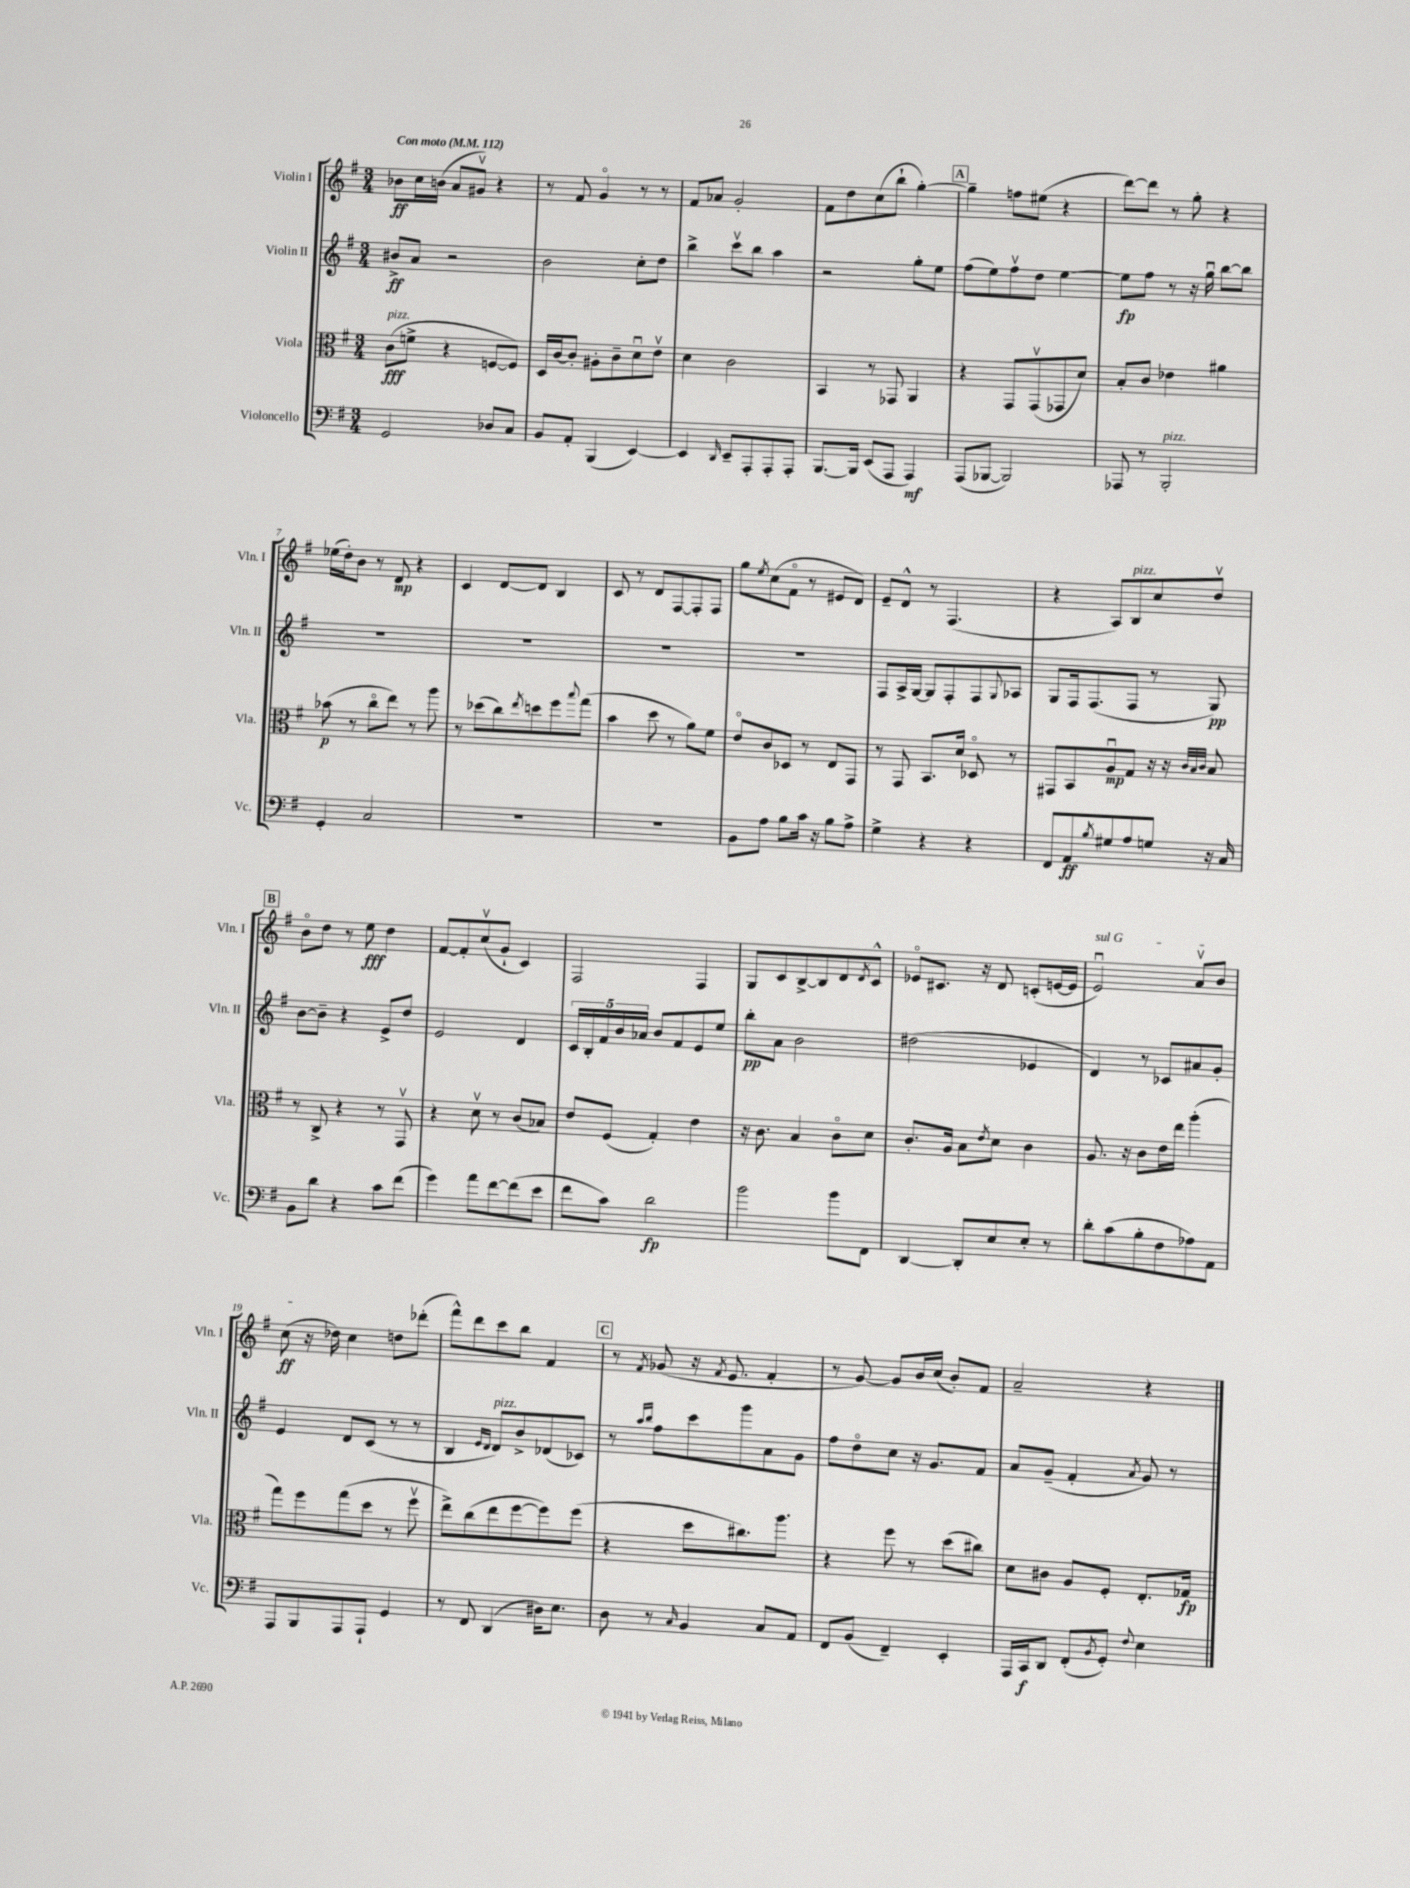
<<
\new StaffGroup <<
\new Staff = "s0" \with { instrumentName = "Violin I" shortInstrumentName = "Vln. I" } {
    \clef treble \key g \major \numericTimeSignature \time 3/4 \tempo "Con moto" 4 = 112
    bes'8\ff c''16 b'16( a'8 gis'8\upbow) r4 |
    r8 fis'8 g'4\flageolet r8 r8 |
    fis'8 aes'8 g'2-. |
    fis'8 d''8 c''8( b''8-! g''4~-.) |
    \mark \markup { \box "A" } g''4-- f''8 eis''8( r4 |
    d'''8~) d'''8 r8 g''8-. r4 |
    ees''16( d''16-.) b'8 r8 d'8\mp r4 |
    c'4 d'8~ d'8 b4 |
    c'8 r8 d'8 fis8~ fis8-. fis8 |
    g''8 \acciaccatura { e''8 } c''8( fis'8\flageolet r8 eis'8 d'8) |
    e'8-- d'8-^ r8 fis4.( |
    r4 a8) b8^\markup { \italic "pizz." } c''8 d''8\upbow |
    \mark \markup { \box "B" } b'8\flageolet d''8 r8 e''8\fff d''4 |
    fis'8~ fis'8-. c''8\upbow( g'8-! c'4) |
    fis2 fis4 |
    g8 c'8 b8~-> b8 d'8 \acciaccatura { d'8 } c'8-^ |
    ees'8\flageolet cis'8. r16 d'8 c'8-.( e'16~ e'16 |
    \once \override TextSpanner.bound-details.left.text = \markup { \italic "sul G" } e'2\downbow\startTextSpan) a'8\upbow b'8 |
    c''8\ff\stopTextSpan( r16 des''16) c''4 d''8 des'''8-.( |
    fis'''8-^) d'''8 c'''8 b''8 fis'4 |
    \mark \markup { \box "C" } r8 \acciaccatura { fis'8 } ges'8( r16 \acciaccatura { fis'8 } e'8. fis'4-. |
    r8 g'8~) g'8 b'16 c''16( b'8-.) fis'8 |
    a'2-- r4 \bar "|." |
}
\new Staff = "s1" \with { instrumentName = "Violin II" shortInstrumentName = "Vln. II" } {
    \clef treble \key g \major \numericTimeSignature \time 3/4
    bis'8->\ff a'8 r2 |
    b'2 c''8-. d''8 |
    b''4-> c'''8\upbow b''8 a''4 |
    r2 g''8-. e''8 |
    \mark \markup { \box "A" } fis''8( e''8) fis''8\upbow d''8 e''4~ |
    e''8\fp fis''8 r8 r16 g''16\downbow b''8~ b''8 |
    R2. |
    R2. |
    R2. |
    R2. |
    fis8 a16-> g16~ g8 fis8-. fis8 \appoggiatura { g8 } aes8 |
    g8 fis16 fis8.( fis8 r8 g8\pp) |
    \mark \markup { \box "B" } b'8~ b'8-- r4 e'8-> d''8 |
    e'2 d'4 |
    \tuplet 5/4 { c'16 b16-. fis'16 b'16 aes'16 } b'8 fis'8 e'8 e''8 |
    b''8-.\pp a'8 b'2 |
    dis''2( ees'4 |
    d'4) r8 ces'8 ais'8 g'8-. |
    e'4 d'8 c'8( r8 r8 |
    b4 \grace { e'16 d'16 } d'8^\markup { \italic "pizz." }) b'8-> des'8( ces'8) |
    \mark \markup { \box "C" } r8 \grace { a''16 b''16 } fis''8 c'''8 g'''8 a'8 g'8 |
    fis''8 d''8\flageolet c''8 r16 g'8. fis'8 |
    a'8 g'8--( fis'4-. \acciaccatura { a'8 } g'8) r8 \bar "|." |
}
\new Staff = "s2" \with { instrumentName = "Viola" shortInstrumentName = "Vla." } {
    \clef alto \key g \major \numericTimeSignature \time 3/4
    c'8\fff^\markup { \italic "pizz." }( f'8-> r4 f8~ f8) |
    d16 c'16~ c'8-. ais8-. c'8-- d'8\downbow e'8\upbow |
    d'4 c'2 |
    b,4 r8 ges,8 a,4 |
    \mark \markup { \box "A" } r4 g,8 g,8\upbow( ges,8 d'8) |
    b8-. c'8 ees'4 ais'4 |
    bes'8\p( r8 c''8\flageolet e''8) r8 a''8 |
    r8 des''8( c''8) \acciaccatura { e''8 } d''8 fis''8 \appoggiatura { b''8 } g''8( |
    b'4 d''8 r8 a'8) fis'8 |
    e'8\flageolet c'8 des8 r8 e8 g,8 |
    r8 g,8 b,8. d'16 des8\flageolet r8 |
    gis,8 b,8 a8\downbow\mp g8 r16 r16 \grace { c'32 b32 c'32 } b8 |
    \mark \markup { \box "B" } r8 c8-> r4 r8 g,8\upbow |
    r4 d'8\upbow r8 c'8( bes8) |
    e'8 fis8( g4-.) e'4 |
    r16 c'8. b4 c'8\flageolet d'8 |
    c'8.-. a16 b8 \acciaccatura { e'8 } d'8 c'4 |
    a8. r16 c'8 e'16 e''16 a''4-.( |
    g''8) fis''8 g''8( d''8 r8 fis''8\upbow |
    e''8->) c''8( e''8 fis''8~ fis''8) fis''8( |
    \mark \markup { \box "C" } r4 d''8 cis''8.) a''8. |
    r4 fis''8 r8 d''8( cis''8) |
    d'8 cis'8 a8 fis8-. e8.-. ges16\fp \bar "|." |
}
\new Staff = "s3" \with { instrumentName = "Violoncello" shortInstrumentName = "Vc." } {
    \clef bass \key g \major \numericTimeSignature \time 3/4
    g,2 des8 c8 |
    b,8 a,8-. b,,4( e,4~) |
    e,4 \grace { d,16 } e,8-- a,,8-. a,,8-. a,,8-. |
    b,,8.~ b,,16 e,8( a,,8 a,,4\mf) |
    \mark \markup { \box "A" } a,,8( bes,,8~ bes,,2) |
    aes,,8 r8 b,,2-.^\markup { \italic "pizz." } |
    g,4-. c2 |
    R2. |
    R2. |
    b,8 a8 b8 c'16 r16 b8 a8-> |
    g4-> r4 r4 |
    fis,8 a,8\ff \acciaccatura { b8 } gis8 a8 g8 r16 c16 |
    \mark \markup { \box "B" } b,8 d'8 r4 c'8 fis'8( |
    g'4) a'8 fis'8~ fis'8( e'8 |
    fis'8 c'8) d'2\fp |
    b'2 b'8 fis,8 |
    d,4~ d,8-. e8 e8-. r8 |
    d'8-. c'8( b8-. fis8 aes8) a,8 |
    a,,8 b,,8 a,,8 a,,8-! g,4 |
    r8 fis,8 d,4( dis16) e8. |
    \mark \markup { \box "C" } d8 r8 \grace { c16 } b,4 c8 a,8 |
    fis,8 b,8( fis,4--) e,4-. |
    a,,16 c,16\f d,8 fis,8-.( \acciaccatura { b,8 } g,8-.) \appoggiatura { fis8 } e4 \bar "|." |
}
>>
>>
